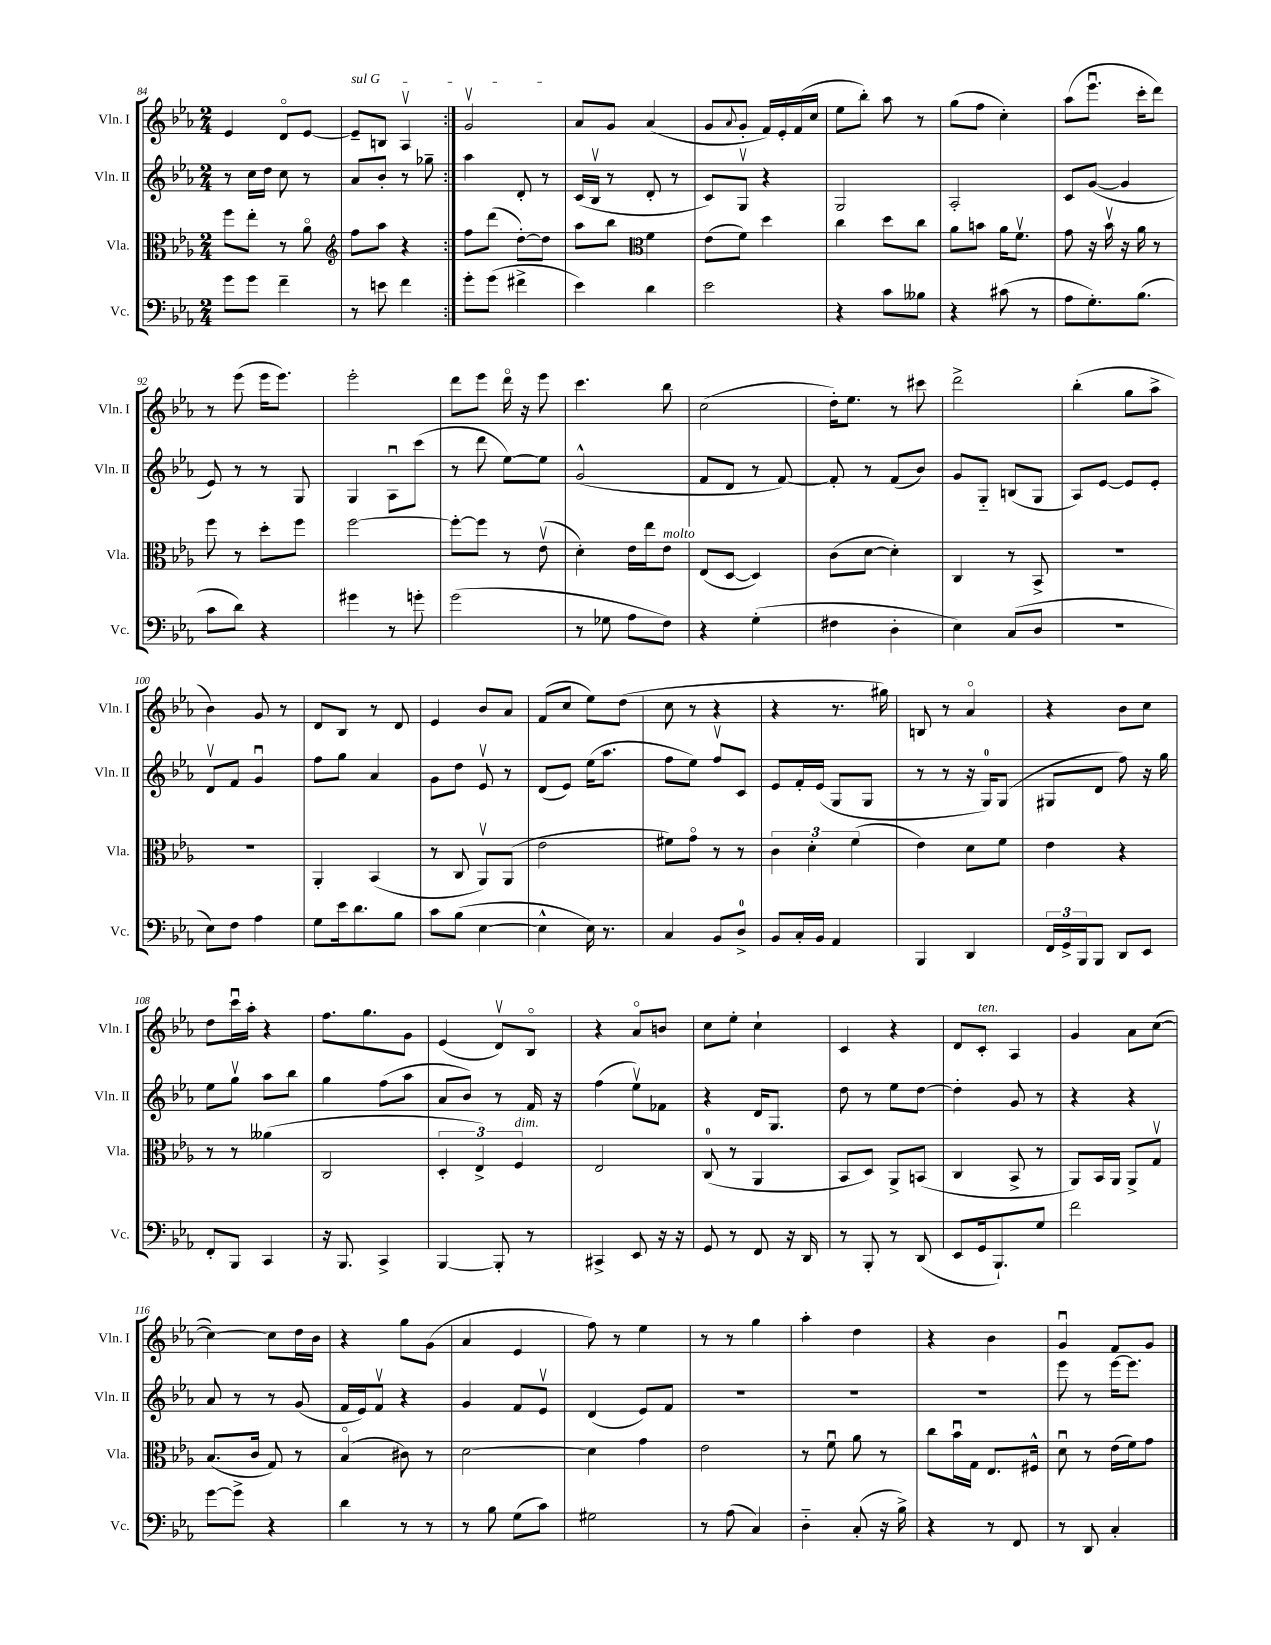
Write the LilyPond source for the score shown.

<<
\new StaffGroup <<
\new Staff = "s0" \with { instrumentName = "Vln. I" shortInstrumentName = "Vln. I" } {
    \clef treble \key ees \major \numericTimeSignature \time 2/4
    \repeat volta 2 { ees'4 d'8\flageolet ees'8~ |
    \once \override TextSpanner.bound-details.left.text = \markup { \italic "sul G" } ees'8--\startTextSpan b8 aes4\upbow | }
    g'2\upbow\stopTextSpan |
    aes'8 g'8 aes'4( |
    g'8 \appoggiatura { aes'8 } g'8-. f'16) ees'16-. f'16( c''16 |
    ees''8 bes''8-.) aes''8 r8 |
    g''8( f''8 c''4-.) |
    aes''8( ees'''8.\downbow c'''16-. d'''8) |
    r8 ees'''8( ees'''16 ees'''8.) |
    ees'''2-. |
    d'''8 ees'''8 d'''16\flageolet r16 ees'''8 |
    c'''4. bes''8 |
    c''2( |
    d''16-.) ees''8. r8 cis'''8 |
    d'''2-> |
    bes''4-.( g''8 aes''8-> |
    bes'4) g'8 r8 |
    d'8 bes8 r8 d'8 |
    ees'4 bes'8 aes'8 |
    f'8( c''8 ees''8) d''8( |
    c''8 r8 r4 |
    r4 r8. gis''16) |
    b8 r8 aes'4\flageolet |
    r4 bes'8 c''8 |
    d''8 c'''16\downbow aes''16-. r4 |
    f''8. g''8. g'8 |
    ees'4( d'8\upbow) bes8\flageolet |
    r4 aes'8\flageolet b'8 |
    c''8 ees''8-. c''4-! |
    c'4 r4 |
    d'8 c'8-.^\markup { \italic "ten." } aes4 |
    g'4 aes'8 c''8~( |
    c''4~) c''8 d''16 bes'16 |
    r4 g''8 g'8( |
    aes'4 ees'4 |
    f''8) r8 ees''4 |
    r8 r8 g''4 |
    aes''4-. d''4 |
    r4 bes'4 |
    g'4\downbow f'8 g'8 \bar "|." |
}
\new Staff = "s1" \with { instrumentName = "Vln. II" shortInstrumentName = "Vln. II" } {
    \clef treble \key ees \major \numericTimeSignature \time 2/4
    \repeat volta 2 { r8 c''16 d''16 c''8 r8 |
    aes'8 bes'8-. r8 ges''8-- | }
    aes''4 d'8-. r8 |
    c'16( bes16\upbow r8 d'8-. r8 |
    c'8) g8\upbow r4 |
    g2 |
    aes2-. |
    c'8 g'8~( g'4 |
    ees'8) r8 r8 g8 |
    g4 aes8\downbow c'''8( |
    r8 d'''8 ees''8~) ees''8 |
    g'2-^( |
    f'8 d'8 r8 f'8~) |
    f'8-. r8 f'8( bes'8) |
    g'8 g8-_ b8( g8 |
    aes8) ees'8~ ees'8 ees'8-. |
    d'8\upbow f'8 g'4\downbow |
    f''8 g''8 aes'4 |
    g'8 d''8 ees'8\upbow r8 |
    d'8( ees'8) ees''16( aes''8. |
    f''8 ees''8) f''8\upbow c'8 |
    ees'8 f'16-. ees'16( g8 g8 |
    r8 r8 r16 g16-0) g8( |
    gis8 d'8 f''8) r16 g''16 |
    ees''8 g''8\upbow aes''8 bes''8 |
    g''4 f''8( aes''8 |
    aes'8 bes'8) r8 f'16 r16 |
    f''4( ees''8\upbow) fes'8 |
    r4 d'16 g8. |
    d''8 r8 ees''8 d''8~ |
    d''4-. g'8 r8 |
    r4 r4 |
    aes'8 r8 r8 g'8( |
    f'16 ees'16) f'8\upbow r4 |
    g'4 f'8 ees'8\upbow |
    d'4( ees'8) f'8 |
    R2 |
    R2 |
    R2 |
    ees'''8 r8 ees'''16~ ees'''8. \bar "|." |
}
\new Staff = "s2" \with { instrumentName = "Vla." shortInstrumentName = "Vla." } {
    \clef alto \key ees \major \numericTimeSignature \time 2/4
    \repeat volta 2 { f''8 ees''8-. r8 aes'8\flageolet |
    \clef treble f''8 aes''8 r4 | }
    f''8 d'''8( d''8~-.) d''8 |
    aes''8 bes''8 \clef alto f'4 |
    ees'8( f'8) d''4 |
    c''4 d''8 c''8 |
    aes'8 b'8 aes'16 f'8.\upbow |
    g'8 r16 bes'16\upbow r16 aes'16 r8 |
    f''8 r8 d''8-. f''8 |
    f''2~ |
    f''8~-. f''8 r8 ees'8\upbow( |
    d'4-.) ees'16 ees''16 ees'8^\markup { \italic "molto" } |
    ees8( d8~ d4) |
    c'8( d'8~ d'4-.) |
    c4 r8 bes,8-> |
    r2 |
    r2 |
    aes,4-. bes,4( |
    r8 c8 aes,8\upbow) aes,8( |
    ees'2 |
    fis'8) g'8\flageolet r8 r8 |
    \tuplet 3/2 { c'4 d'4-. f'4( } |
    ees'4) d'8 f'8 |
    ees'4 r4 |
    r8 r8 aeses'4( |
    c2 |
    \tuplet 3/2 { d4-. ees4->) f4^\markup { \italic "dim." } } |
    ees2 |
    c8-0( r8 aes,4 |
    bes,8 d8) aes,8-> b,8( |
    c4 bes,8-> r8 |
    aes,8) bes,16 aes,16 aes,8-> g8\upbow |
    bes8.( c'16 g8) r8 |
    bes4\flageolet( cis'8) r8 |
    d'2~ |
    d'4 g'4 |
    ees'2 |
    r8 f'8\downbow aes'8 r8 |
    c''8 bes'16\downbow g16 ees8. fis16-^ |
    d'8\downbow r8 ees'16( f'16) g'8 \bar "|." |
}
\new Staff = "s3" \with { instrumentName = "Vc." shortInstrumentName = "Vc." } {
    \clef bass \key ees \major \numericTimeSignature \time 2/4
    \repeat volta 2 { g'8 g'8 f'4-- |
    r8 e'8 f'4 | }
    g'8-. g'8( fis'4-> |
    ees'4) d'4 |
    ees'2 |
    r4 c'8 beses8 |
    r4 cis'8( r8 |
    aes8 g8.-.) bes8.( |
    c'8 d'8) r4 |
    gis'4 r8 g'8-. |
    g'2( |
    r8 ges8 aes8 f8) |
    r4 g4-.( |
    fis4 d4-. |
    ees4) c8( d8 |
    R2 |
    ees8) f8 aes4 |
    g8 ees'16 d'8. bes8 |
    c'8 bes8( ees4~ |
    ees4-^ ees16) r8. |
    c4 bes,8 d8-0-> |
    bes,8 c16-. bes,16 aes,4 |
    bes,,4 d,4 |
    \tuplet 3/2 { f,16 g,16-> bes,,16 } bes,,8 d,8 ees,8 |
    f,8-. bes,,8 c,4 |
    r16 bes,,8. c,4-> |
    bes,,4~ bes,,8-. r8 |
    cis,4-> ees,8 r16 r16 |
    g,8 r8 f,8 r16 d,16 |
    r8 bes,,8-. r8 d,8( |
    ees,8 g,16 bes,,8.-!) g8 |
    f'2 |
    g'8~ g'8-> r4 |
    d'4 r8 r8 |
    r8 bes8 g8( c'8) |
    gis2 |
    r8 aes8( c4) |
    d4-_ c8-.( r16 bes16->) |
    r4 r8 f,8 |
    r8 d,8 c4-. \bar "|." |
}
>>
>>
\layout { \context { \Score currentBarNumber = #84 } }
